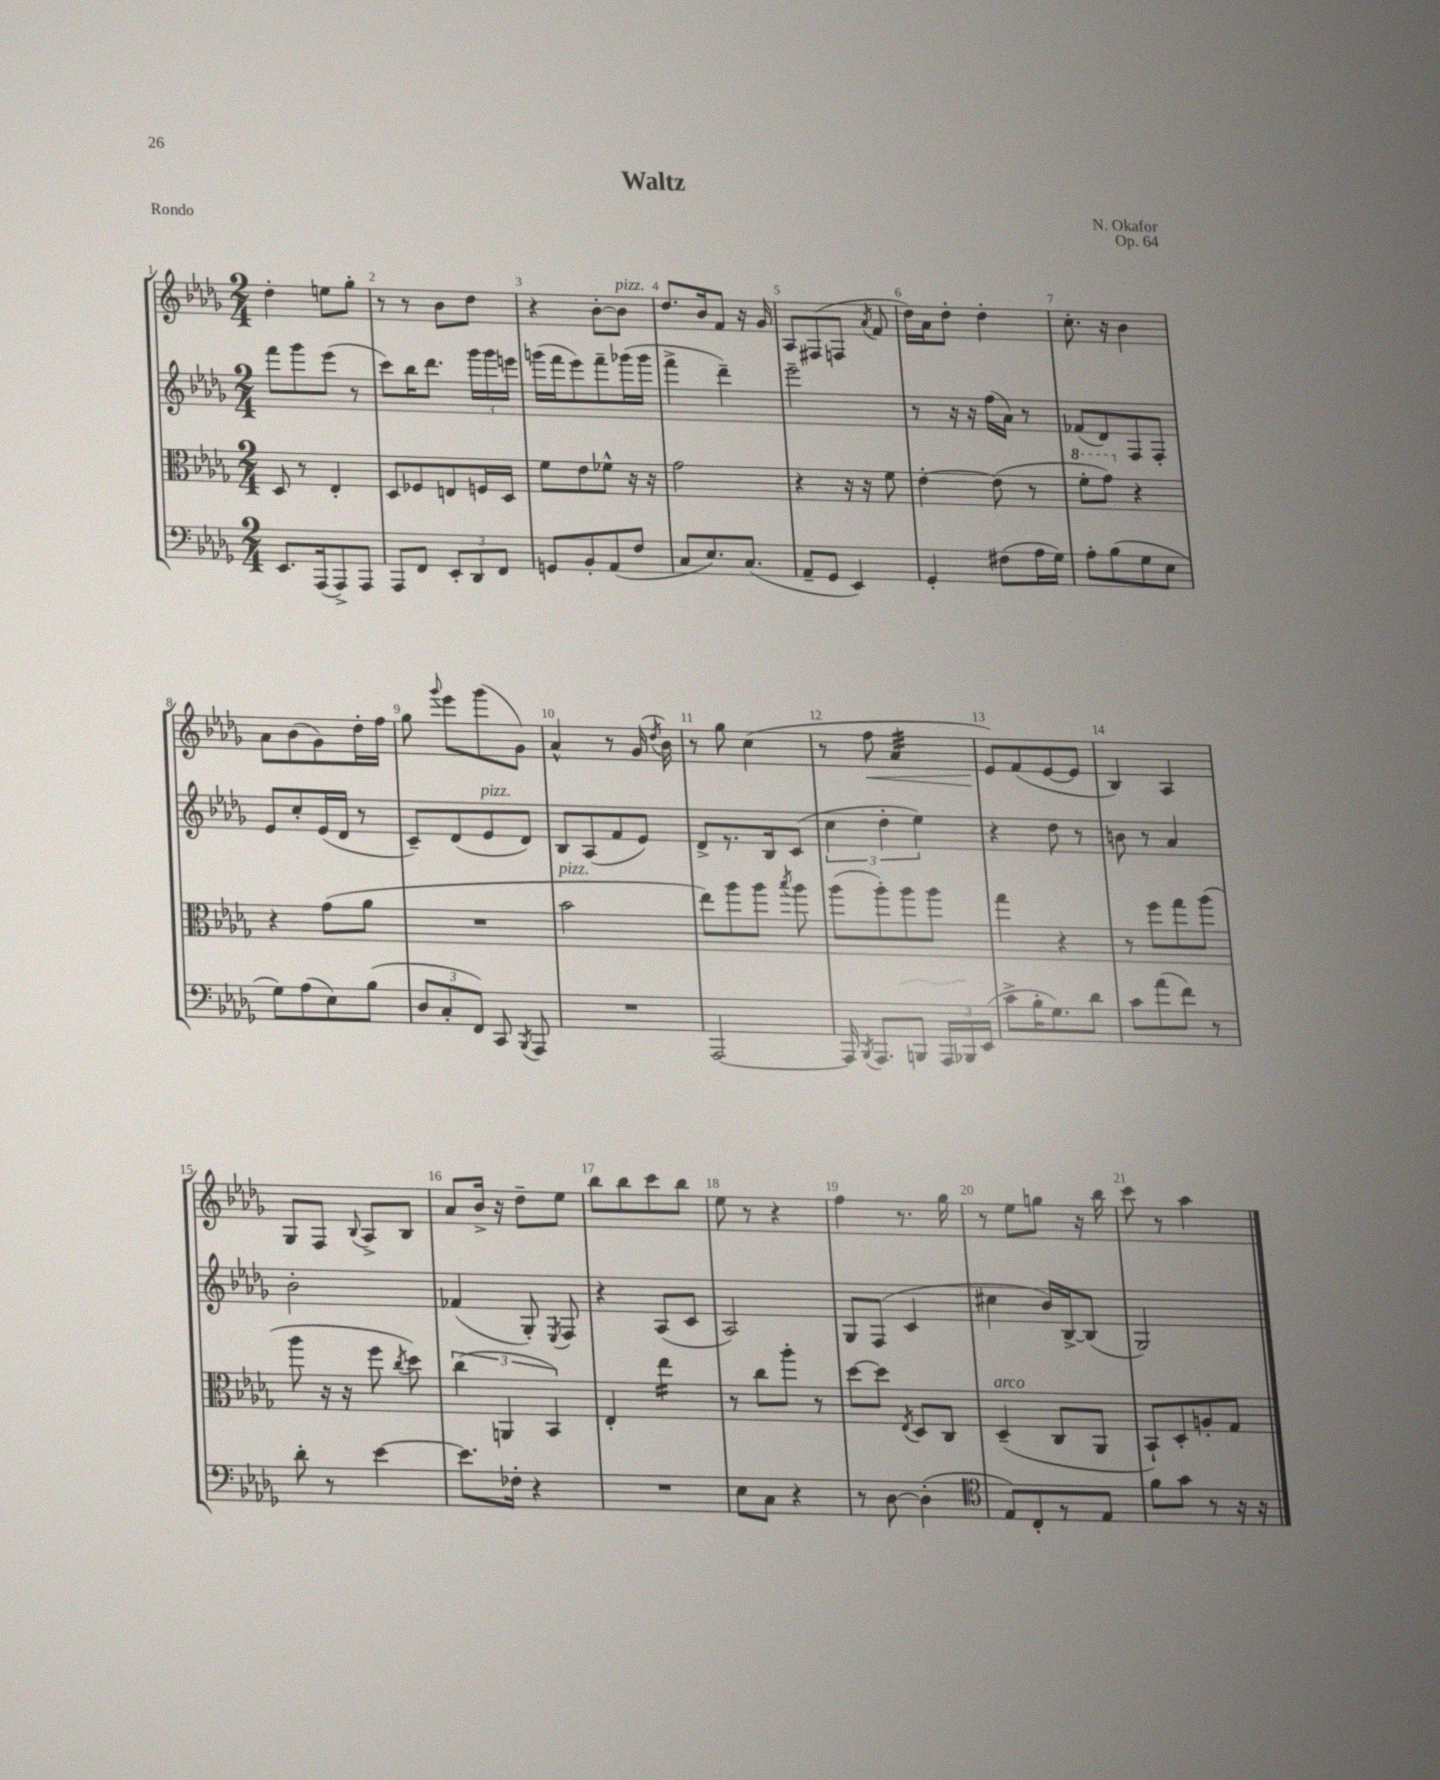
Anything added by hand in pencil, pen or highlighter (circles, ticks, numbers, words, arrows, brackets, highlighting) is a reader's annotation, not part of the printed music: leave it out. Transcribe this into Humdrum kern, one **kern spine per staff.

**kern	**kern	**kern	**kern
*staff4	*staff3	*staff2	*staff1
*clefF4	*clefC3	*clefG2	*clefG2
*k[b-e-a-d-g-]	*k[b-e-a-d-g-]	*k[b-e-a-d-g-]	*k[b-e-a-d-g-]
*M2/4	*M2/4	*M2/4	*M2/4
8.EE-	8D-	8fff	4dd-'
.	8r	8ggg-	.
(16AAA-	.	.	.
8AAA-^)	4E-'	(8eee-	8ee
8AAA-	.	8r	8gg-'
=	=	=	=
8AAA-	8D-	8ccc)	8r
8FF	8F-	16bb-	8r
.	.	8.ddd-	.
12EE-'	8E	.	8b-
12DD-	.	.	.
.	16F	24ggg-	8dd-
12FF	.	24ggg-	.
.	16D-	.	.
.	.	24eee	.
=	=	=	=
8GG	8f	(16ggg	4r
.	.	16fff	.
8BB-'	8e-	8eee-)	.
(8AA-	8f-^^	8fff~	[8b-'
8F	16r	(16ggg-	8b-]
.	16r	16ggg-	.
=	=	=	=
8C	2g-	4fff^	8.dd-
8.E-)	.	.	.
.	.	.	16b-
.	.	4ddd-~)	8f
(8.C	.	.	.
.	.	.	16r
.	.	.	16g-
=	=	=	=
8AA-~	4r	2eee-~	8A-
8GG-	.	.	(8F#
4EE-)	16r	.	8F
.	16r	.	.
.	.	.	8qa-
.	8f	.	8f
=	=	=	=
4GG-'	[4e-'	8r	16dd-)
.	.	.	16a-
.	.	16r	8dd-'
.	.	16r	.
(8F#	(8e-]	(16ff	4dd-'
.	.	16a-)	.
16A-	8r	8r	.
16G-)	.	.	.
=	=	=	=
8A-'	8ff'	(8f-	8.cc'
(8B-	8gg-)	8d-)	.
.	.	.	16r
8G-	4r	8F	4b-
8E-	.	8F'	.
=	=	=	=
8G-)	4r	8e-	8a-
(8A-	.	8cc'	(8b-
8E-)	(8g-	(16e-	8g-)
.	.	16d-	.
(8B-	8a-	8r	16dd-'
.	.	.	16ff
=	=	=	=
12D-	2r	8c~)	8gg-
12C'	.	.	.
.	.	.	8qqggg-
.	.	(8d-	8eee-
12FF)	.	.	.
8CC	.	8e-	(8ggg-
8qBBB-	.	.	.
8AAA-	.	8d-)	8g-)
=	=	=	=
2r	2b-	8B-	4a-^^
.	.	(8A-	.
.	.	8f	8r
.	.	8e-)	(16g-
.	.	.	8qdd-
.	.	.	16b-)
=	=	=	=
[2AAA-	8ee-)	8d-^	8r
.	8aa-	8.r	8gg-
.	8aa-	.	(4cc
.	.	16B-	.
.	8qbb-	.	.
.	8aa-	(8c	.
=	=	=	=
16AAA-]	(8aa-	6cc	8r
8qBBB-	.	.	.
8.AAA-	.	.	.
.	8aa-')	.	8ff
.	.	6dd-'	.
8BBB	8aa-	.	4a-
.	.	6ee-)	.
24AAA-	8aa-	.	.
24BBB-	.	.	.
(24EE-	.	.	.
=	=	=	=
8c^	4gg-	4r	8e-)
16B-'	.	.	(8f
8.G-)	.	.	.
.	4r	8dd-	[8e-
8d-	.	8r	8e-]
=	=	=	=
8c	8r	8b	4B-)
(8a-	8ff	8r	.
8f)	8gg-	4a-	4A-
8r	(8aa-	.	.
=	=	=	=
8d-'	8aa-	2b-'	8G-
8r	16r	.	8F
.	16r	.	.
.	.	.	8qqB-
[4e-	8ff	.	8A-^
.	8qcc	.	.
.	8dd-)	.	8B-
=	=	=	=
8.e-]	(6cc	(4f-	8a-
.	.	.	16b-^
.	6AA	.	.
16F-'	.	.	16r
4r	.	8G-')	8dd-~
.	6BB-)	.	.
.	.	8qE-	.
.	.	8F	8ee-
=	=	=	=
2r	4E-'	4r	8bb-
.	.	.	8bb-
.	4ee-	(8A-	8ccc
.	.	8c	8bb-
=	=	=	=
8E-	8r	2A-)	8ee-
8C	8cc	.	8r
4r	8aa-'	.	4r
.	8r	.	.
=	=	=	=
8r	[8dd-	8G-	4ff
[8D-	8dd-]	(8F	.
.	8qE-	.	.
(4D-']	8D-	4c	8.r
.	8C	.	.
.	.	.	16gg-
=	=	=	=
*clefC4	*	*	*
8E-)	(4D-~	4cc#	8r
8C'	.	.	8ee-
8r	8C	16b-)	8gg
.	.	[16B-^	.
8E-	8AA-	(8B-]	16r
.	.	.	16bb-
=	=	=	=
8f	8BB-`)	2G-)	8ccc
8g-	8D-'	.	8r
8r	8A'	.	4aa-
16r	8G-	.	.
16r	.	.	.
==	==	==	==
*-	*-	*-	*-
